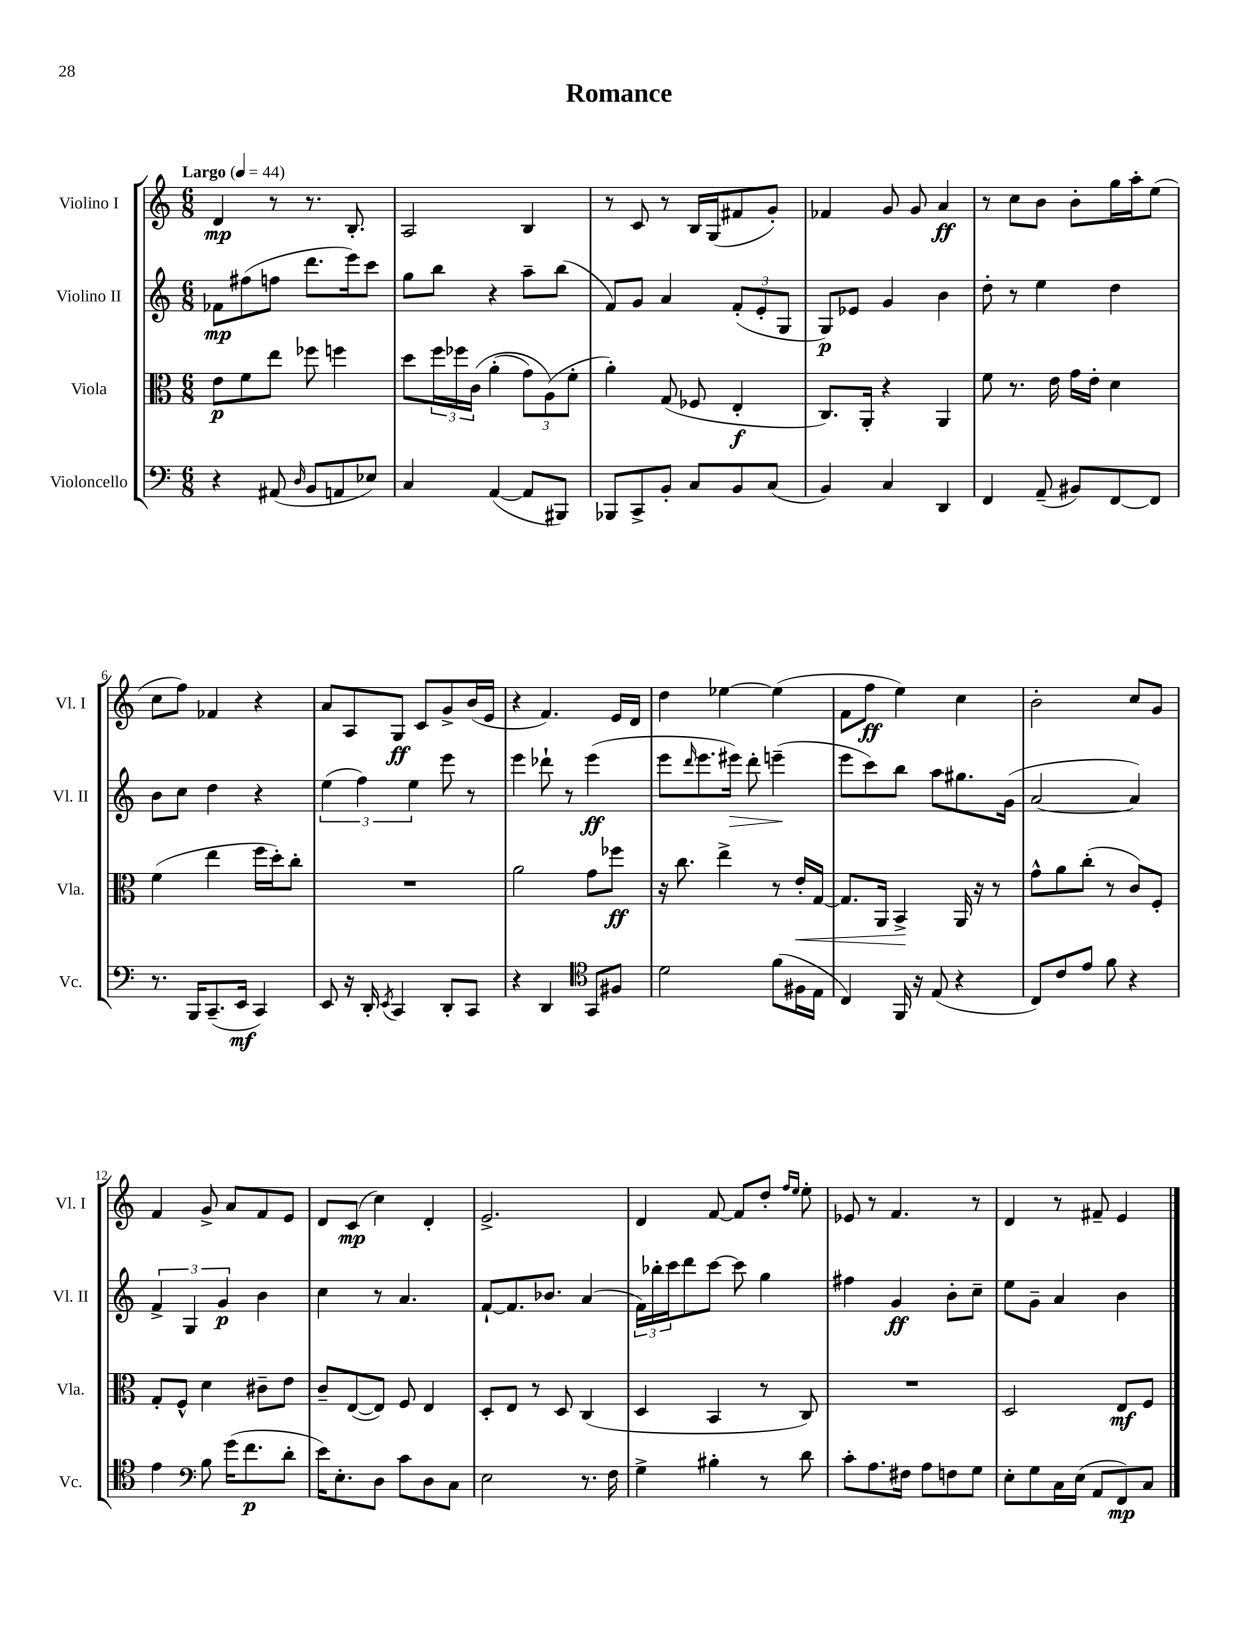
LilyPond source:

\header { title = "Romance" }
<<
\new StaffGroup <<
\new Staff = "s0" \with { instrumentName = "Violino I" shortInstrumentName = "Vl. I" } {
    \clef treble \key c \major \numericTimeSignature \time 6/8 \tempo "Largo" 4 = 44
    d'4\mp r8 r8. b8.-. |
    a2 b4 |
    r8 c'8 r8 b16 g16( fis'8 g'8-.) |
    fes'4 g'8 g'8 a'4\ff |
    r8 c''8 b'8 b'8-. g''16 a''16-. e''8( |
    c''8 f''8) fes'4 r4 |
    a'8 a8 g8\ff c'8 g'8-> b'16( e'16 |
    r4 f'4.) e'16 d'16 |
    d''4 ees''4~ ees''4( |
    f'8 f''8\ff e''4) c''4 |
    b'2-. c''8 g'8 |
    f'4 g'8-> a'8 f'8 e'8 |
    d'8 c'8\mp( c''4) d'4-. |
    e'2.-> |
    d'4 f'8~ f'8 d''8-. \grace { f''16 e''16 } e''8-. |
    ees'8 r8 f'4. r8 |
    d'4 r8 fis'8-- e'4 \bar "|." |
}
\new Staff = "s1" \with { instrumentName = "Violino II" shortInstrumentName = "Vl. II" } {
    \clef treble \key c \major \numericTimeSignature \time 6/8
    fes'8\mp fis''8( f''8 d'''8. e'''16) c'''8 |
    g''8 b''8 r4 a''8-- b''8( |
    f'8) g'8 a'4 \tuplet 3/2 { f'8-.( e'8-. g8 } |
    g8\p) ees'8 g'4 b'4 |
    d''8-. r8 e''4 d''4 |
    b'8 c''8 d''4 r4 |
    \tuplet 3/2 { e''4( f''4) e''4 } e'''8 r8 |
    e'''4 des'''8-! r8 e'''4\ff( |
    e'''8 \grace { d'''16 } e'''8. eis'''16\>) d'''8-. e'''4--\!( |
    e'''8 c'''8) b''8 a''8 gis''8. g'16( |
    a'2~ a'4) |
    \tuplet 3/2 { f'4-> g4 g'4\p } b'4 |
    c''4 r8 a'4. |
    f'8~-! f'8. bes'8. a'4( |
    \tuplet 3/2 { f'16) bes''16-. c'''16 } d'''8 c'''8~ c'''8 g''4 |
    fis''4 g'4\ff b'8-. c''8-- |
    e''8 g'8-- a'4 b'4 \bar "|." |
}
\new Staff = "s2" \with { instrumentName = "Viola" shortInstrumentName = "Vla." } {
    \clef alto \key c \major \numericTimeSignature \time 6/8
    e'8\p f'8 e''8 fes''8 f''4 |
    d''8 \tuplet 3/2 { f''16 fes''16 c'16\( } a'4-.( \tuplet 3/2 { g'8) a8(\) f'8-. } |
    a'4-.) g8( fes8 e4-.\f |
    c8.) a,16-. r4 a,4 |
    f'8 r8. e'16 g'16 e'16-. d'4 |
    f'4( e''4 f''16 d''16-.) c''8-. |
    R2. |
    a'2 g'8 fes''8\ff |
    r16 c''8. e''4-> r8 e'16-.\< g16~ |
    g8. a,16 b,4->\! a,16 r16 r8 |
    g'8-^ a'8 c''8-.( r8 c'8) f8-. |
    g8-. f8-^ d'4 cis'8-- e'8 |
    c'8-- e8~( e8) f8 e4 |
    d8-. e8 r8 d8 c4( |
    d4 b,4 r8 c8) |
    R2. |
    d2 e8\mf f8 \bar "|." |
}
\new Staff = "s3" \with { instrumentName = "Violoncello" shortInstrumentName = "Vc." } {
    \clef bass \key c \major \numericTimeSignature \time 6/8
    r4 ais,8( \grace { d16 } b,8 a,8 ees8) |
    c4 a,4~( a,8 bis,,8) |
    bes,,8 c,8-> b,8-. c8 b,8 c8( |
    b,4) c4 d,4 |
    f,4 a,8--( bis,8) f,8~ f,8 |
    r8. b,,16 c,8.--( e,16\mf c,4) |
    e,8 r16 d,16-. \acciaccatura { e,8 } c,4 d,8-. c,8 |
    r4 d,4 \clef tenor g,8 fis8 |
    d'2 f'8( fis16 e16 |
    c4) f,16 r16 e8( r4 |
    c8) c'8 e'8 f'8 r4 |
    e'4 \clef bass b8 g'16( f'8.\p d'8-. |
    e'16) e8.-. d8 c'8 d8 c8 |
    e2 r8. f16 |
    g4-> bis4-. r8 d'8 |
    c'8-. a8. fis16 a8 f8 g8 |
    e8-. g8 c16 e16( a,8 f,8\mp) c8 \bar "|." |
}
>>
>>
